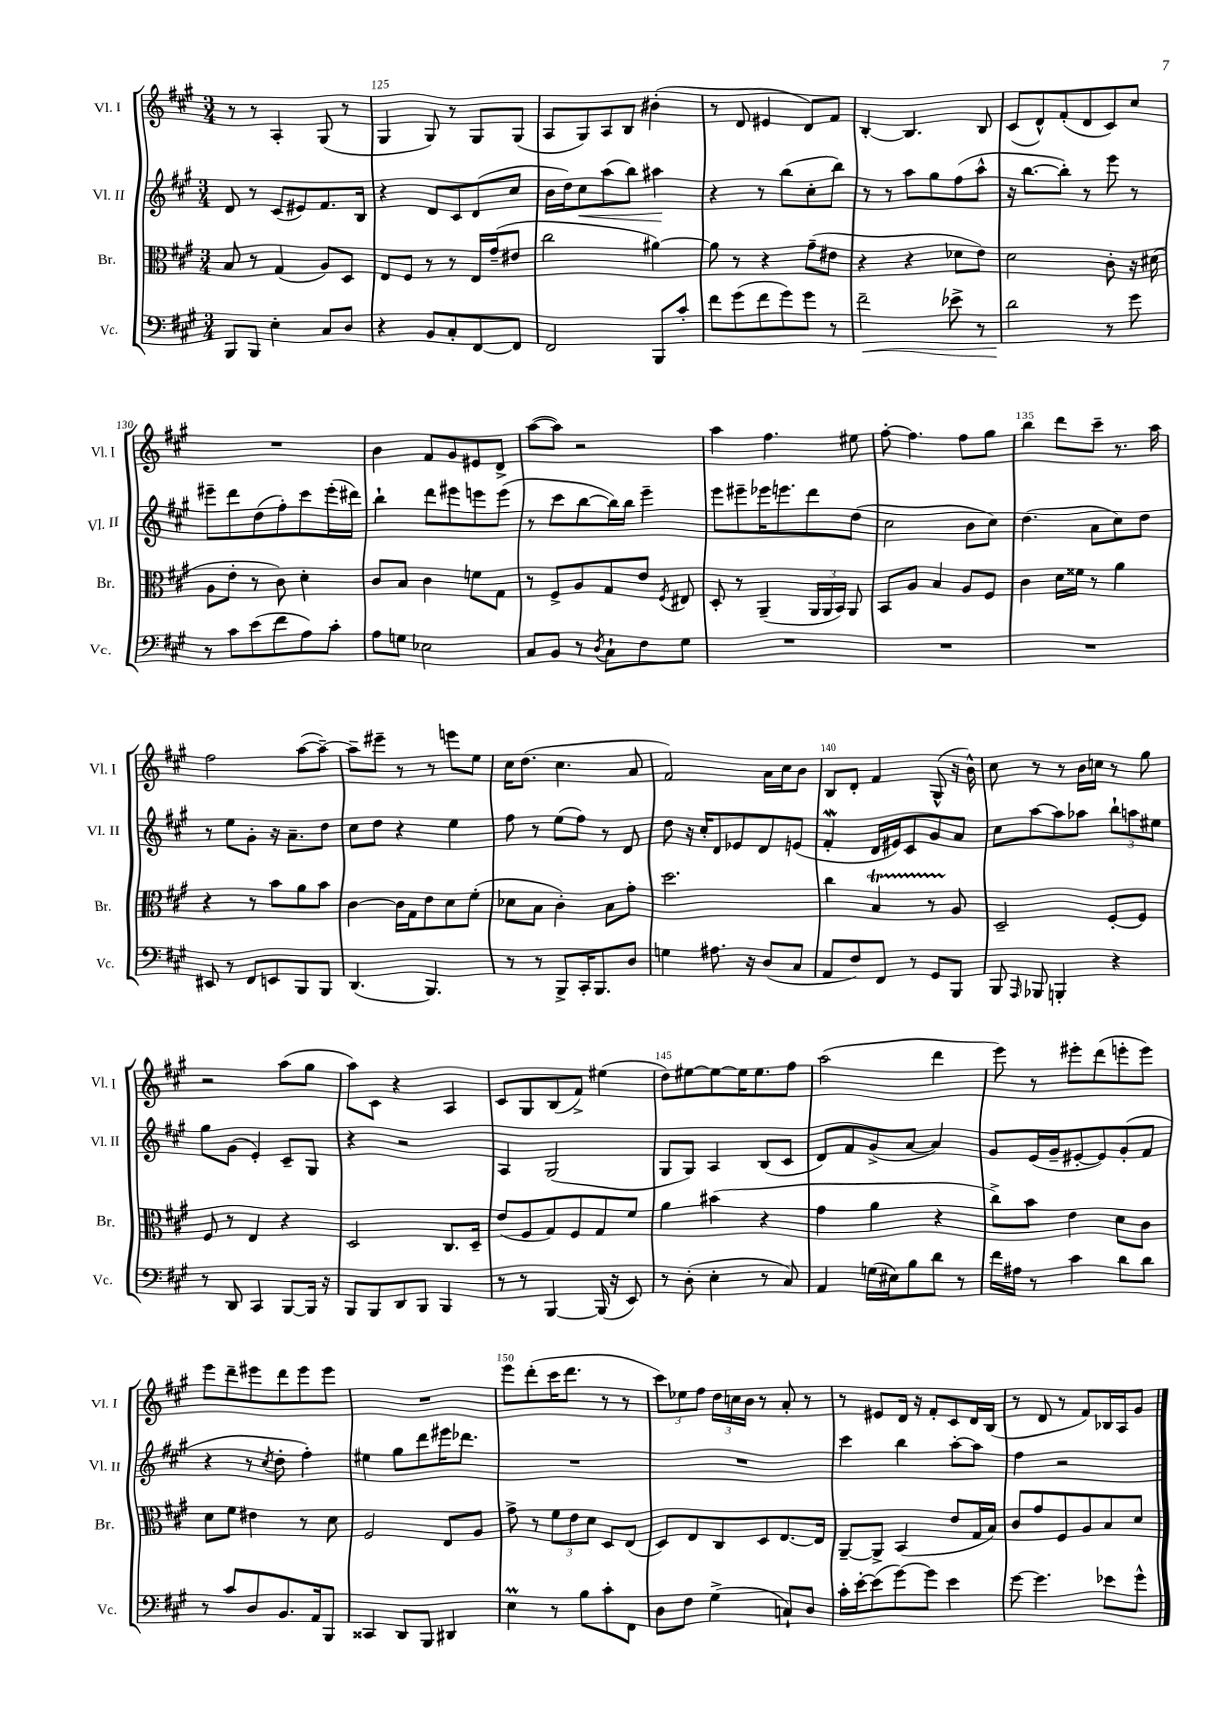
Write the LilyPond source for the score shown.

<<
\new StaffGroup <<
\new Staff = "s0" \with { instrumentName = "Vl. I" shortInstrumentName = "Vl. I" } {
    \clef treble \key a \major \numericTimeSignature \time 3/4
    \autoBeamOff r8 r8 a4-. gis8( r8 |
    gis4 gis8) r8 gis8[ gis8]( |
    a8[ gis8) a8 b8] bis'4-.( |
    r8 d'8 eis'4 d'8[) fis'8] |
    b4~-. b4. b8 |
    cis'8[( d'8-^) fis'8-.( d'8 cis'8) cis''8] |
    R2. |
    b'4 fis'8[ gis'8 eis'8 d'8]-> |
    a''8[~( a''8]) r2 |
    a''4 fis''4. eis''8 |
    fis''8~-. fis''4. fis''8[ gis''8] |
    b''4 d'''8[ cis'''8]-- r8. a''16 |
    fis''2 a''8[~( a''8]~--) |
    a''8[-- eis'''8]-- r8 r8 e'''8[ e''8] |
    cis''16[ d''8.]( cis''4. a'8 |
    fis'2) a'16[ cis''16 b'8] |
    b8[ d'8]-. fis'4 gis8-^( r16 b'16-^) |
    cis''8 r8 r8 b'16[ c''16] r8 gis''8 |
    r2 a''8[( gis''8] |
    a''8[) cis'8] r4 a4 |
    cis'8[ gis8 b8( fis'8]->) eis''4( |
    d''8[) eis''8~ eis''8~ eis''16 eis''8. fis''8] |
    a''2( d'''4 |
    e'''8) r8 eis'''8[-. d'''8( e'''8-. e'''8]) |
    e'''8[ d'''8-- eis'''8 d'''8 eis'''8 eis'''8] |
    R2. |
    e'''8[ d'''8-.( cis'''16 d'''8.] r8 r8 |
    \tuplet 3/2 { cis'''8[) ees''8 fis''8] } \tuplet 3/2 { d''16[ c''16 b'16] } r8 a'8-. r8 |
    r8 eis'8[ d'16] r16 fis'8[-. cis'8 d'16 b16]( |
    r8 d'8 r8 fis'8[) bes16 a16 gis'8] \bar "|." |
}
\new Staff = "s1" \with { instrumentName = "Vl. II" shortInstrumentName = "Vl. II" } {
    \clef treble \key a \major \numericTimeSignature \time 3/4
    \autoBeamOff d'8 r8 cis'8[( eis'8) fis'8. b16] |
    r4 d'8[ cis'8 d'8( cis''8] |
    b'16[ d''16) cis''8\< a''8( b''8]) ais''4\! |
    r4 r8 b''8[( cis''8-. b''8]) |
    r8 r8 a''8[ gis''8 fis''8( a''8]-^ |
    r16 b''8.[~ b''8]-.) r8 e'''8 r8 |
    eis'''8[-- d'''8 d''8( fis''8-.) cis'''8 eis'''16-.( dis'''16]) |
    b''4-! d'''8[ eis'''8 e'''8 e'''8]( |
    r8 cis'''8[ b''8~ b''16) b''16] e'''4-- |
    e'''8[ eis'''8-- ees'''16 e'''8. d'''8 d''8]( |
    cis''2 b'8[ cis''8]) |
    d''4.( a'8[ cis''8) d''8] |
    r8 e''8[ gis'8]-. r16 a'8.[-- d''8] |
    cis''8[ d''8] r4 e''4 |
    fis''8 r8 e''8[( fis''8]) r8 d'8 |
    d''8 r16 cis''16[-. d'8 ees'8 d'8 e'8]( |
    fis'4-.\mordent d'16[ eis'16) cis'8 gis'8 a'8] |
    cis''8[ a''8~ a''8 aes''8] \tuplet 3/2 { b''8[-! a''8 eis''8] } |
    gis''8[ gis'8]( e'4-.) cis'8[-- gis8] |
    r4 r2 |
    a4 gis2( |
    gis8[ gis8]) a4 b8[( cis'8] |
    d'8[) fis'8 gis'8->( a'8]~ a'4) |
    gis'8[ e'16( gis'16-- eis'8~-. eis'8) gis'8-.( fis'8] |
    r4 r8 \acciaccatura { cis''8 } d''8-. fis''4-.) |
    eis''4 gis''8[ d'''8 eis'''16 des'''8.] |
    R2. |
    R2. |
    cis'''4 b''4 a''8[~-. a''8] |
    fis''4 r2 \bar "|." |
}
\new Staff = "s2" \with { instrumentName = "Br." shortInstrumentName = "Br." } {
    \clef alto \key a \major \numericTimeSignature \time 3/4
    \autoBeamOff b8 r8 gis4( a8[) d8] |
    e8[ fis8] r8 r8 e16[ gis'16--( eis'8] |
    cis''2 ais'4~) |
    ais'8 r8 r4 gis'8[--( eis'8] |
    r4 r4 des'8[ e'8]) |
    d'2 cis'8-. r16 dis'16( |
    a8[ e'8]-. r8 cis'8) d'4-. |
    cis'8[ b8] cis'4 f'8[ gis8] |
    r8 fis8[-> a8 gis8 e'8] \acciaccatura { fis8 } eis8 |
    d8-. r8 a,4--( \tuplet 3/2 { a,16[ a,16 b,16]) } a,8 |
    b,8[ a8] b4 a8[ fis8] |
    cis'4 d'16[ fisis'16] r8 a'4 |
    r4 r8 b'8[ a'8 b'8] |
    cis'4~ cis'16[ gis16 e'8 d'8 fis'8]-.( |
    des'8[ b8] cis'4-.) b8[ gis'8]-. |
    d''2. |
    cis''4 b4\startTrillSpan r8 a8\stopTrillSpan |
    d2-- fis8[~-. fis8] |
    fis8 r8 e4 r4 |
    d2 cis8.[ d16]-- |
    e'8[( fis8 gis8) fis8 gis8 fis'8] |
    a'4 bis'4( r4 |
    gis'4 a'4 r4 |
    cis''8[->) b'8] e'4 d'8[ cis'8] |
    d'8[ fis'8] eis'4 r8 d'8 |
    fis2 e8[ a8] |
    gis'8-> r8 \tuplet 3/2 { fis'8[ e'8 d'8] } d8[ e8]( |
    d8[) e8 cis8 d8 e8.~ e16] |
    a,8[~-- a,8]-> b,4( e'8[ gis16 b16]) |
    cis'8[ gis'8 fis8 a8 b8 d'8] \bar "|." |
}
\new Staff = "s3" \with { instrumentName = "Vc." shortInstrumentName = "Vc." } {
    \clef bass \key a \major \numericTimeSignature \time 3/4
    \autoBeamOff b,,8[ b,,8] e4-. cis8[ d8] |
    r4 b,8[ cis8-. fis,8~ fis,8] |
    fis,2 b,,8[ cis'8]-. |
    fis'8[ gis'8( fis'8 gis'8) gis'8] r8 |
    fis'2--\< ees'8-> r8 |
    d'2\! r8 gis'8 |
    r8 cis'8[ e'8( fis'8 a8) cis'8]-. |
    a8[ g8] ees2 |
    cis8[ b,8] r8 \acciaccatura { d8 } cis8[-! fis8 gis8] |
    R2. |
    R2. |
    R2. |
    eis,8 r8 fis,8[ e,8 b,,8 b,,8] |
    d,4.( b,,4.) |
    r8 r8 b,,8[-> cis,16-. b,,8. d8] |
    g4 ais8. r16 d8[( cis8] |
    a,8[ fis8) fis,8] r8 gis,8[ b,,8] |
    b,,8 \grace { a,,16 } bes,,8 b,,4-. r4 |
    r8 d,8 cis,4 b,,8[~ b,,16] r16 |
    b,,8[ b,,8 d,8 b,,8] b,,4 |
    r8 r8 b,,4~ b,,16( r16 e,8) |
    r8 d8-.( e4-. r8 cis8) |
    a,4 g16[( eis16) b8 d'8] r8 |
    fis'16[ ais16] r8 cis'4 d'8[ d'8] |
    r8 cis'8[ d8 b,8. a,16 b,,8] |
    cisis,4 d,8[ b,,8] dis,4 |
    e4\prall r8 b8[ cis'8-. fis,8] |
    d8[ fis8] gis4->( c8[-!) d8] |
    cis'16[-. e'16~-. e'8( gis'8~) gis'8] e'4 |
    gis'8~ gis'4. ees'8[ gis'8]-^ \bar "|." |
}
>>
>>
\layout { \context { \Score currentBarNumber = #124 \override BarNumber.break-visibility = ##(#f #t #t) barNumberVisibility = #(every-nth-bar-number-visible 5) } }
